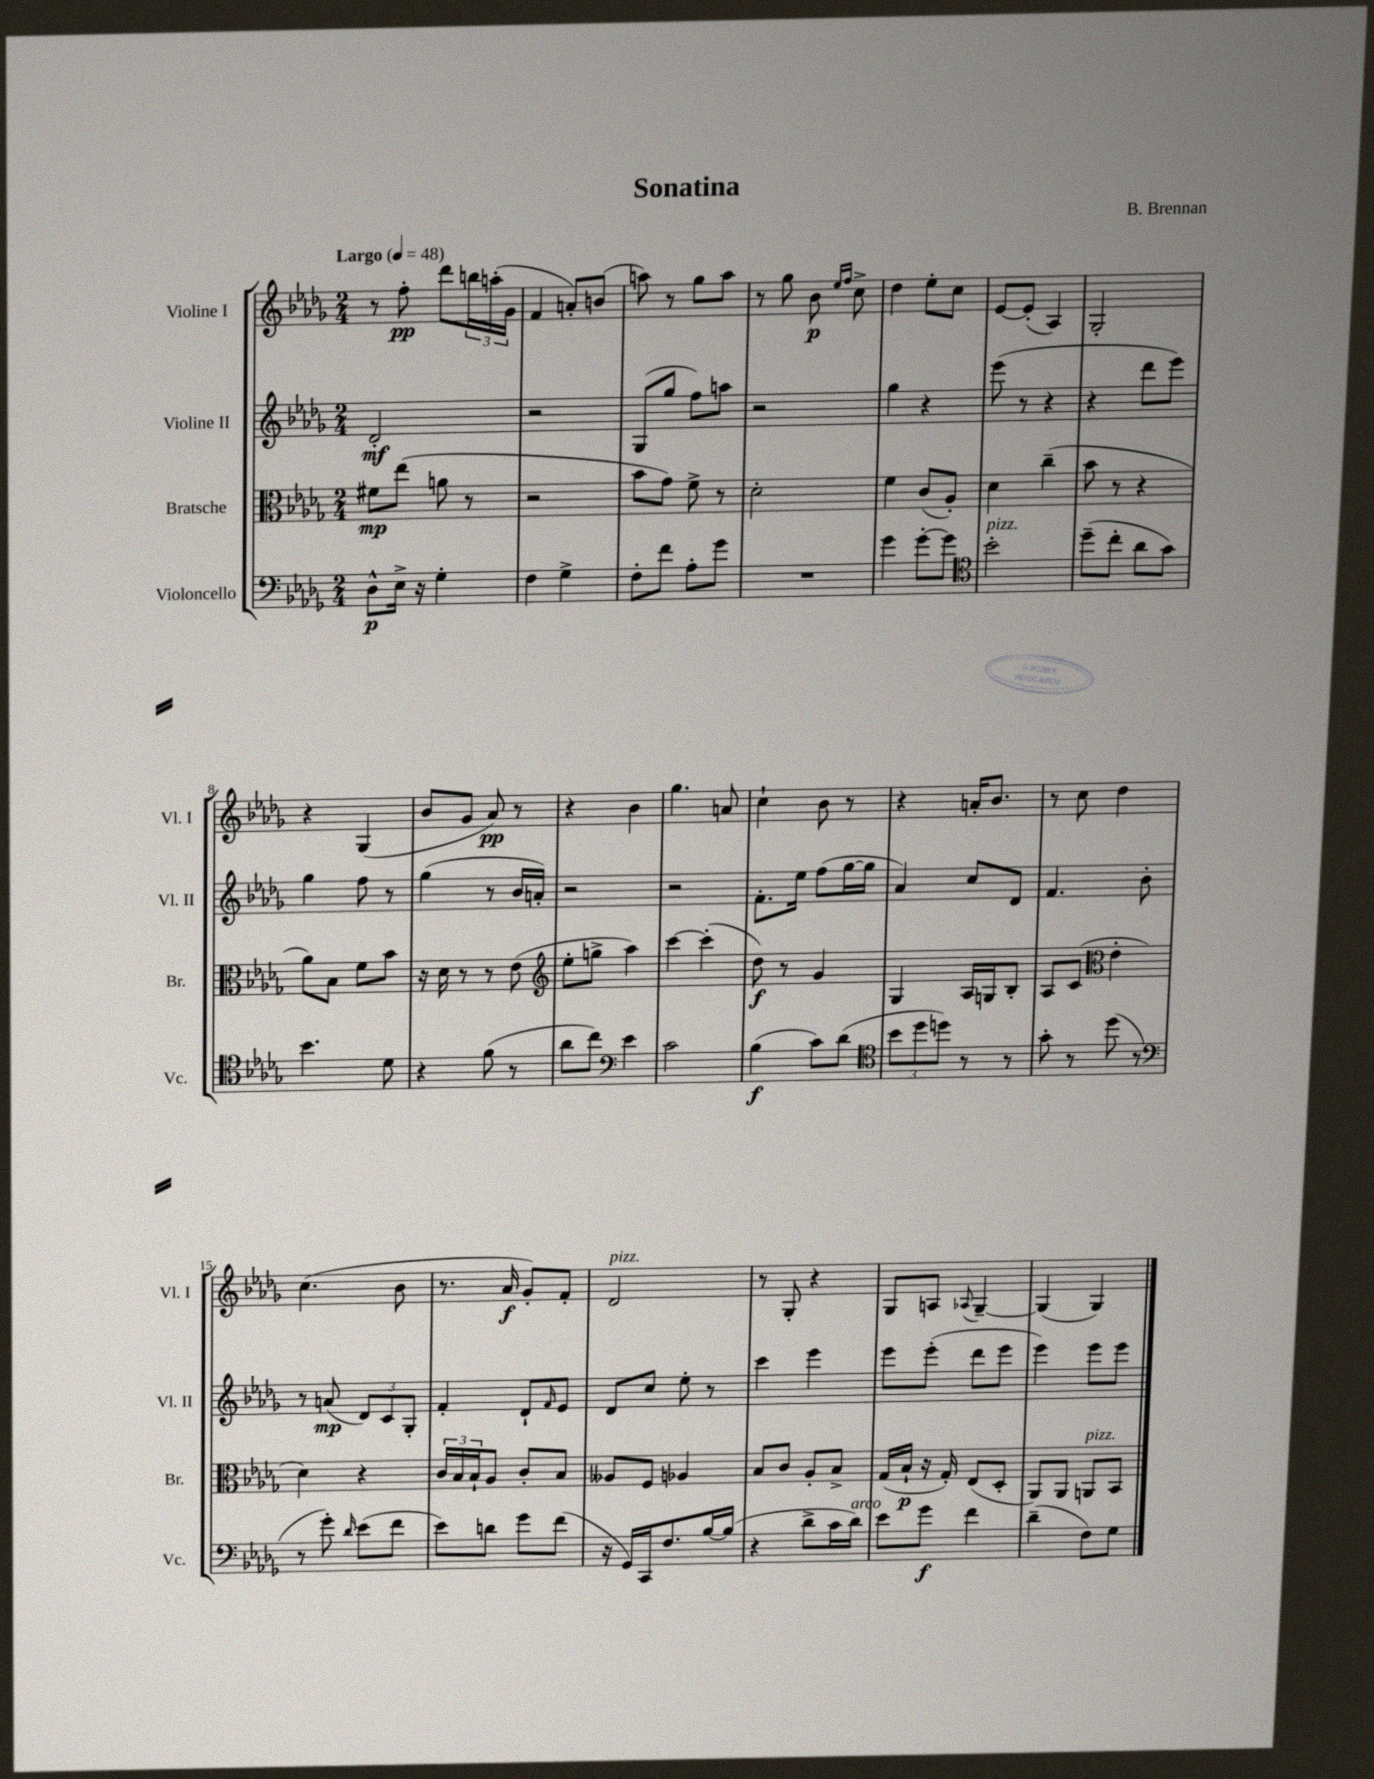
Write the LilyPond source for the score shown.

\header { title = "Sonatina" composer = "B. Brennan" }
<<
\new StaffGroup <<
\new Staff = "s0" \with { instrumentName = "Violine I" shortInstrumentName = "Vl. I" } {
    \clef treble \key des \major \numericTimeSignature \time 2/4 \tempo "Largo" 4 = 48
    r8 f''8-.\pp des'''8 \tuplet 3/2 { b''16 a''16-.( ges'16 } |
    f'4 a'8-.) b'8( |
    a''8) r8 ges''8 a''8 |
    r8 ges''8 bes'8\p \grace { ees''16 f''16 } c''8-> |
    des''4 ees''8-. c''8 |
    ees'8~ ees'8-.( aes4) |
    ges2-. |
    r4 ges4( |
    bes'8 ges'8 aes'8\pp) r8 |
    r4 bes'4 |
    ges''4. a'8 |
    c''4-! bes'8 r8 |
    r4 a'16-. bes'8. |
    r8 c''8 des''4 |
    c''4.( bes'8 |
    r8. aes'16\f ges'8-.) f'8-. |
    des'2^\markup { \italic "pizz." } |
    r8 ges8-. r4 |
    ges8 a8 \appoggiatura { aes8 } ges4~-- |
    ges4( ges4) \bar "|." |
}
\new Staff = "s1" \with { instrumentName = "Violine II" shortInstrumentName = "Vl. II" } {
    \clef treble \key des \major \numericTimeSignature \time 2/4
    des'2-.\mf |
    r2 |
    ges8( ges''8 f''8) a''8 |
    r2 |
    ges''4 r4 |
    ees'''8( r8 r4 |
    r4 des'''8 ees'''8) |
    ges''4 f''8 r8 |
    ges''4( r8 bes'16 a'16-.) |
    r2 |
    r2 |
    f'8.-. ees''16 f''8( ges''16~ ges''16 |
    aes'4) c''8 des'8 |
    f'4. bes'8-. |
    r8 a'8\mp( \tuplet 3/2 { des'8) c'8 ges8-. } |
    f'4-. des'8-! \grace { f'16 } ees'8 |
    des'8 c''8 ees''8-. r8 |
    c'''4 ees'''4 |
    ees'''8 ees'''8-.( des'''8 ees'''8 |
    ees'''4) ees'''8 ees'''8 \bar "|." |
}
\new Staff = "s2" \with { instrumentName = "Bratsche" shortInstrumentName = "Br." } {
    \clef alto \key des \major \numericTimeSignature \time 2/4
    fis'8\mp ees''8( a'8 r8 |
    r2 |
    bes'8 ges'8) f'8-> r8 |
    des'2-. |
    f'4 c'8( aes8-.) |
    des'4 c''4--( |
    bes'8 r8 r4 |
    aes'8) bes8 f'8 bes'8 |
    r16 des'16 r8 r8 ees'8( |
    \clef treble ees''8-. g''8-> aes''4) |
    c'''4~ c'''4-.( |
    des''8\f) r8 ges'4 |
    ges4 aes16 g16 bes8-. |
    aes8 c'8( \clef alto ees'4-. |
    des'4) r4 |
    \tuplet 3/2 { c'16 bes16 bes16-! } aes8 c'8-. bes8 |
    aeses8 f8 aes4 |
    bes8 c'8 aes8-. bes8-> |
    ges16( bes16-!\p r16 ges16-.) ees8( des8-. |
    aes,8) aes,8 a,8^\markup { \italic "pizz." } bes,8 \bar "|." |
}
\new Staff = "s3" \with { instrumentName = "Violoncello" shortInstrumentName = "Vc." } {
    \clef bass \key des \major \numericTimeSignature \time 2/4
    des8-^\p ees16-> r16 ges4-. |
    f4 ges4-> |
    f8-. f'8 aes8-. ges'8 |
    R2 |
    ges'4 ges'8~-. ges'8 |
    \clef tenor bes'2-.^\markup { \italic "pizz." } |
    des''8--( c''8-. aes'8 ges'8) |
    bes'4. des'8 |
    r4 f'8( r8 |
    aes'8 c''8) \clef bass ees'4 |
    c'2 |
    bes4\f( c'8) des'8( |
    \clef tenor \tuplet 3/2 { bes'8 des''8 d''8) } r8 r8 |
    ges'8-. r8 des''8( r8 |
    \clef bass r8 ges'8-.) \grace { des'16 } ees'8( f'8 |
    ees'8) d'8 ges'8 f'8( |
    r16 ges,16) c,16 f8. bes16~ bes16( |
    r4 des'8-> c'16 des'16^\markup { \italic "arco" }) |
    ees'8 ges'8\f f'4 |
    des'4--( f8) ges8 \bar "|." |
}
>>
>>
